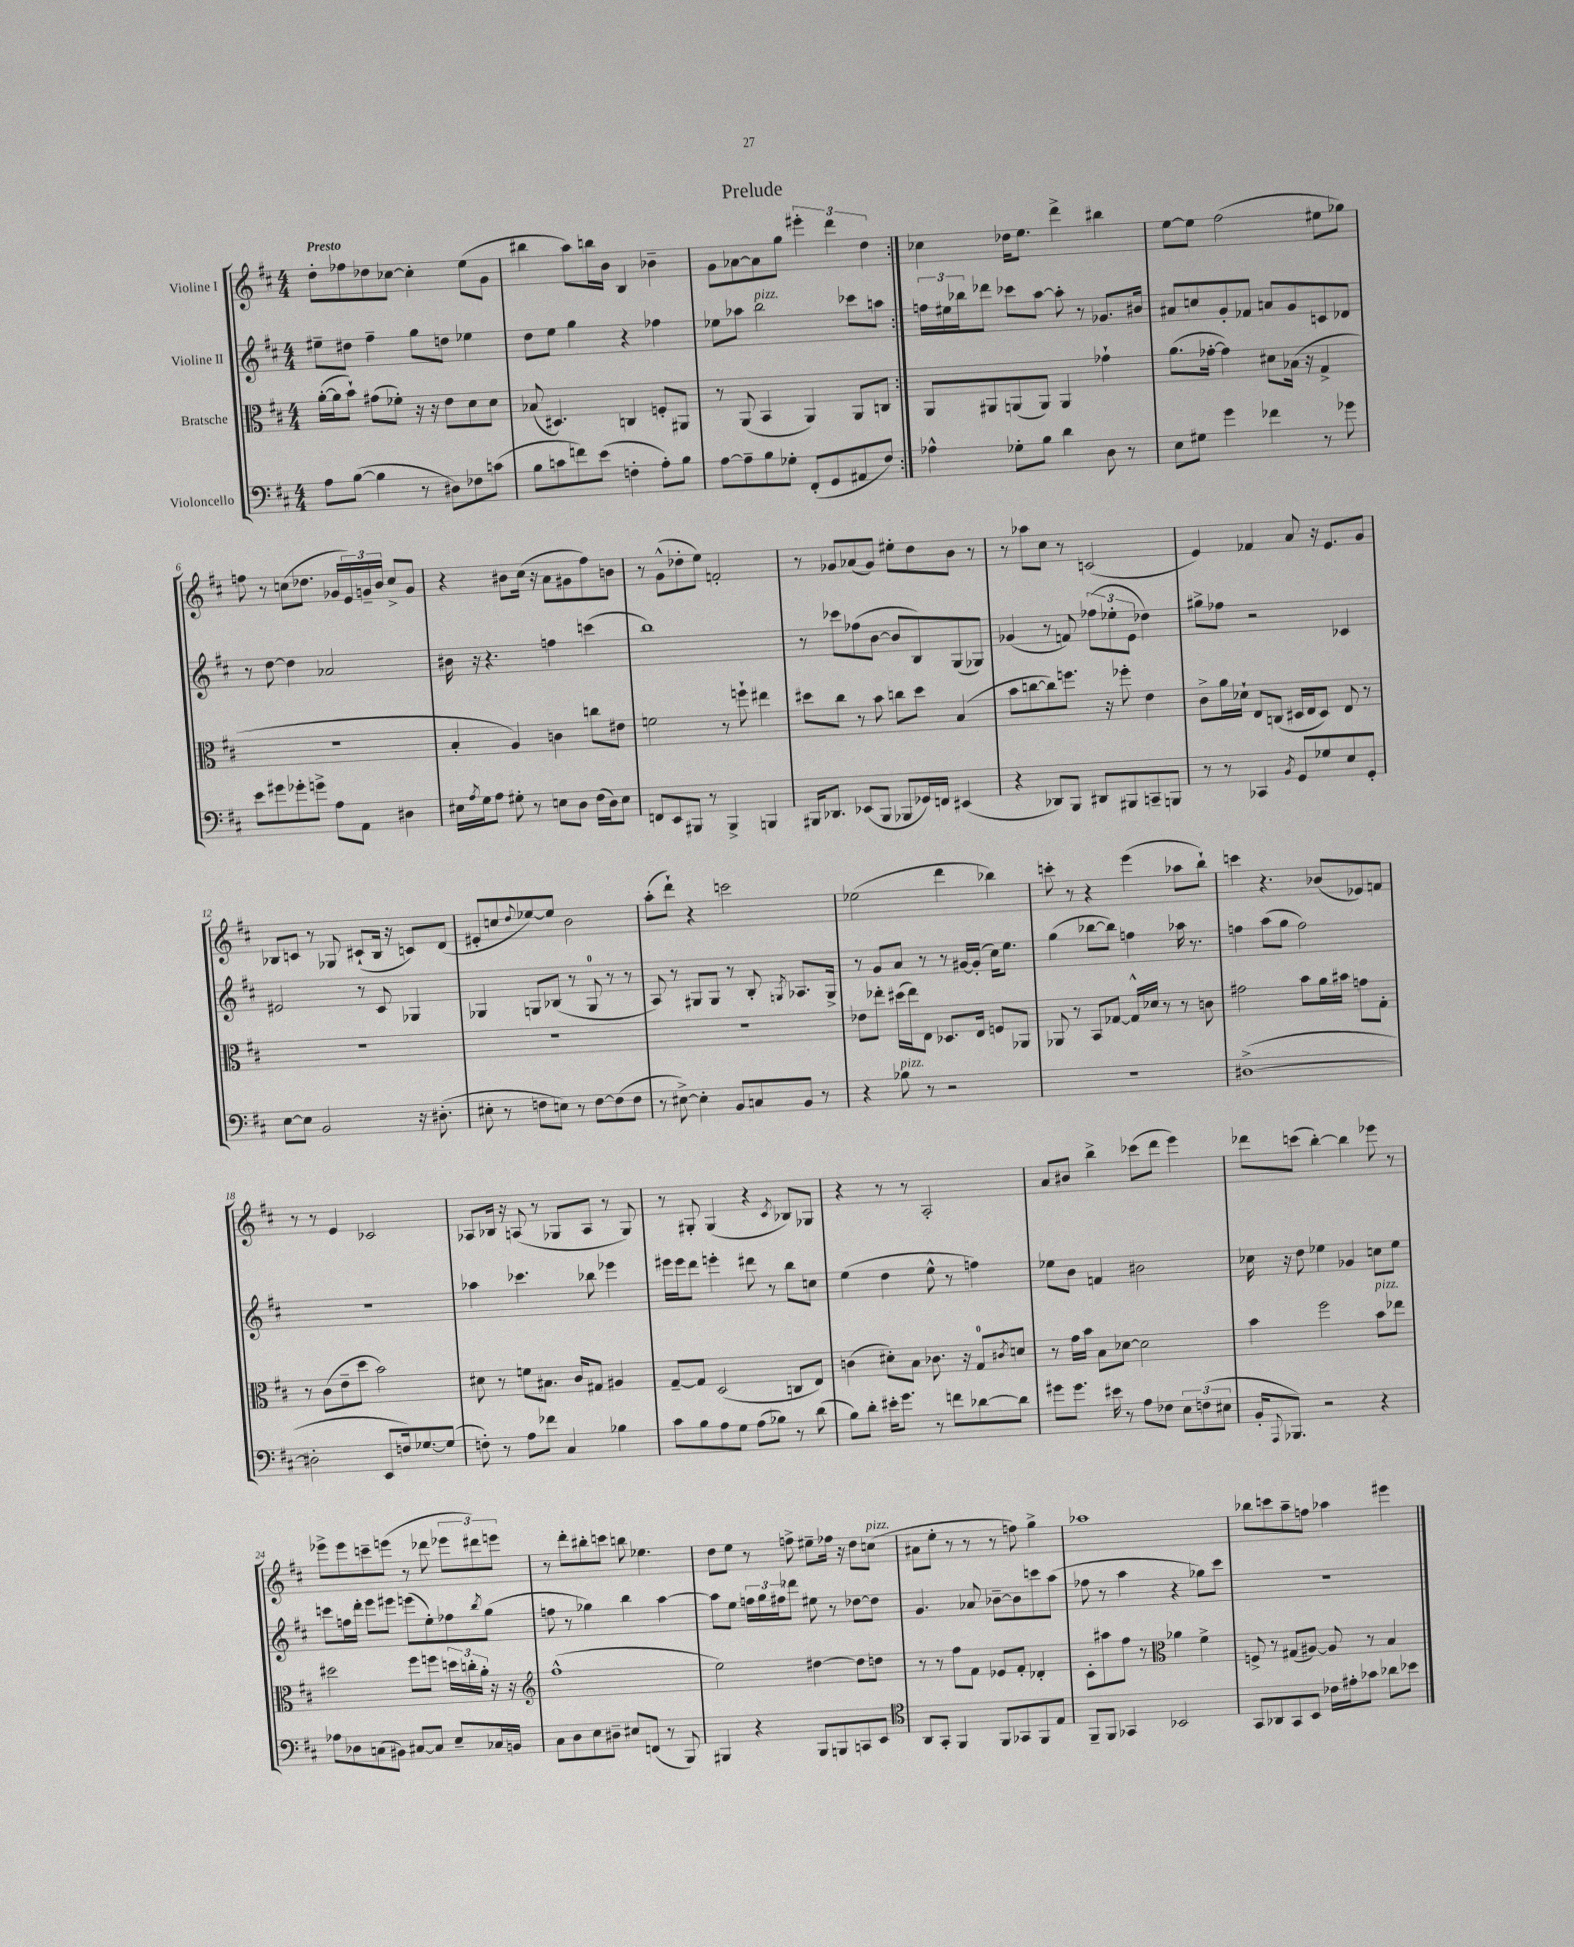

**kern	**kern	**kern	**kern
*staff4	*staff3	*staff2	*staff1
*clefF4	*clefC3	*clefG2	*clefG2
*k[f#c#]	*k[f#c#]	*k[f#c#]	*k[f#c#]
*M4/4	*M4/4	*M4/4	*M4/4
8A	([16a'	8ee#~	8dd'
.	16a]	.	.
([8B	8b`)	8dd#	8ff-
4B]	(8g#	4ff#~	8dd-
.	8f-')	.	[8cc-
8r	16r	8gg	4cc-']
.	16r	.	.
8D#)	8e	8dd	.
8F-	8d	4ee-	(8ee
(8c	8d	.	8g
=	=	=	=
8B	(8B-	8dd	4bb#
8c	4.D#)	8ee	.
8f)	.	4gg	8aa)
(8e	.	.	16bb
.	.	.	16b
4F'	4C	4r	4B
8A')	8F'	4ff-	4b-~
8B	8AA#	.	.
=	=	=	=
[8A	8r	8ee-	8g
8A~]	(8AA	8aa-	[8a-
8B	4BB	2bb	8a-]
8G-'	.	.	8gg
(8FF#'	4AA)	.	6eee#'
8GG	.	.	.
.	.	.	6ddd
8AA#	8AA	8ccc-	.
.	.	.	6dd
8F#)	8C	8aa	.
=:|!	=:|!	=:|!	=:|!
4A-^^	8AA	24ff	4cc-
.	.	24ee#	.
.	.	24bb-	.
.	8AA#	8ddd-	.
8G-'	(8AA	8ccc-	16dd-
.	.	.	8.ee
8B	8AA)	[8aa	.
4d	4AA	8aa']	4ddd^
.	.	8r	.
8D	4g-`	8.g-	4bb#
8r	.	.	.
.	.	16b#	.
=	=	=	=
8E	(8.a	8a#	[8ee
8G#	.	8cc	8ee]
.	[16g-'	.	.
4g	4g-])	8g'	(2ff#
.	.	8f-	.
4f-	8d#	8a	.
.	(16B-	8g	.
.	16r	.	.
8r	4G^	8c	8ee#
8g-	.	8d-	8gg-)
=	=	=	=
8e	1r	8r	8ff
8g#	.	[8dd	8r
8g-'	.	4dd]	(8cc
8g^	.	.	8.dd-
8A	.	2a-	.
.	.	.	16g-
8AA	.	.	24e)
.	.	.	24g~
.	.	.	24b
4D#	.	.	8cc^
.	.	.	8g
=	=	=	=
16E#	4B'	16b#	4r
8qA	.	.	.
16G	.	16r	.
8A	.	4.r	.
8G#'	4A)	.	8b#
8r	.	.	(16cc#
.	.	.	16r
8E	4c	4ff	8a
8D	.	.	8g#
(16F#	8cc	(4ccc	8ff#)
16D)	.	.	.
8E	8e#	.	8b
=	=	=	=
8FF	2f	1bb)	8r
8EE	.	.	(8g^^
8BBB#	.	.	8dd-'
8r	.	.	8ee)
4BBB#^	8r	.	2f'
.	8ff`	.	.
4BBB	4ee#	.	.
=	=	=	=
16BBB#	8dd#	8r	8r
8.DD-	.	.	.
.	8cc#	8ccc-	8g-
(8EE-	8r	(8ff-	(8a-
8BBB#	8b	[8b	8g-)
8BBB-	8cc	8b]	8ee#'
16GG-)	8dd#	8B)	8dd
16FF	.	.	.
(4EE#	(4B	(8G	8b
.	.	8G-)	8r
=	=	=	=
4r	8b	(4g-	8r
.	[8cc	.	8aa-
8DD-)	8cc])	8r	8cc#
8BBB	8.ff	8f)	8r
8DD#	.	(12ff-	(2c
.	16r	.	.
.	.	12ee-'	.
8BBB#	8ff-'	.	.
.	.	12e	.
8CC~	4e	4dd-)	.
8BBB	.	.	.
=	=	=	=
8r	8c#^	8gg#^	4e)
8r	16a	8ff-	.
.	16d-`	.	.
4CC-	8E	2r	4f-
.	(8C	.	.
8qBB	.	.	.
8GG	16D#	.	8a
.	16E	.	.
8G-	8D#)	.	16r
.	.	.	8.e
8E	8E	4c-	.
8GG'	8r	.	8g
=	=	=	=
[8E	1r	2e#	8B-
8E]	.	.	8c
2BB	.	.	8r
.	.	.	8G-
.	.	8r	(8c#`
.	.	8c#	16B-
.	.	.	16r
16r	.	4G-	8c)
(8.D#'	.	.	.
.	.	.	(8d
=	=	=	=
8E#'	1r	4G-	8e#'
8r	.	.	8cc
.	.	.	8qqdd
8F	.	8G	[8ee-)
8E)	.	(8B-	8ee-]
8r	.	8r	2b
[8F	.	8G	.
(8F]	.	8r	.
8F	.	8r	.
=	=	=	=
8r	1r	8A)	(8aa'
[8E#^)	.	8r	8ddd`)
4E#']	.	8G#	4r
.	.	8G#	.
8BB	.	8r	2ccc
8C	.	8B'	.
.	.	8qG	.
8BB	.	8.A-	.
8r	.	.	.
.	.	16G^	.
=	=	=	=
4r	8e-	8r	(2ee-
.	8ee-'	8g	.
8B-	(16dd#	8a	.
.	16ee-)	.	.
8r	8E	8r	.
2r	8.D-	8r	4ddd
.	.	[16g#	.
.	16E	(16g#']	.
.	8F	16cc#)	4bb-)
.	.	8.ee	.
.	8AA-	.	.
=	=	=	=
1r	8AA-	(4gg	8ccc'
.	8r	.	8r
.	8BB	[8bb-	4r
.	[8G-	8bb-])	.
.	16G-^^]	4ff	(4eee
.	16d-	.	.
.	8r	.	.
.	8r	16aa-	8aa-
.	.	8.r	.
.	8c	.	8bb`)
=	=	=	=
([1D#^	2g#	4ff	4ccc
.	.	(8aa	4.r
.	.	8gg	.
.	8b	2ff)	.
.	16a	.	(8b-
.	16b#	.	.
.	8g	.	8e-)
.	8G'	.	8f
=	=	=	=
2D#']	8r	1r	8r
.	(8c#	.	8r
.	8e~	.	4e
.	8dd	.	.
8EE	2b)	.	2c-
16F)	.	.	.
[8.G-	.	.	.
(8G-]	.	.	.
=	=	=	=
8F')	8d#	4aa-	8A-
8r	8r	.	16B-
.	.	.	16r
8A	8f	4.ccc-	(8A
8f-	8.B#	.	8r
4C#	.	.	8G-
.	16c#	.	.
.	8G#	8bb-	8A
4B-	4A#	4eee-	8r
.	.	.	8G-)
=	=	=	=
8c#	[8G~	16eee#	8r
.	.	16eee#	.
8B	8G]	8ddd	8G#'
8A	(2D	4eee'	(4G#
8G	.	.	.
(8A	.	8ddd#	4r
8B-)	.	8r	.
.	.	.	8qc#
8r	8C	8bb	8B-)
(8d	8E)	8cc	8G-
=	=	=	=
8B)	(4c	(4ee	4r
8d'	.	.	.
16e#'	8d#')	4dd	8r
8.g	.	.	.
.	8B	.	8r
8r	8.c-	8ee^^	2A'
8f	.	8r	.
.	16r	.	.
[8d-	8G	4ff)	.
.	8qc#	.	.
8d-]	8d	.	.
=	=	=	=
8g#	8r	8ee-	8a
8.g#	16g	8b	8b#
.	16b	.	.
.	8B	4f	4bb^
16e#	.	.	.
8r	[8d-	.	.
8A	2d-]	2b#	(8ccc-
8F-	.	.	8ddd
12E	.	.	4eee)
(12F	.	.	.
12E#	.	.	.
=	=	=	=
16BB'	4b	16cc-	8ddd-
8qqAAA	.	.	.
8.BBB-)	.	16r	.
.	.	8dd	(8ccc
2r	2ff#	4ee-	[4bb')
.	.	4g-	4bb]
4r	8b	8cc	8eee-
.	8ee-	8ee-	8r
=	=	=	=
8A-	2dd#	8ccc	8eee-^
8D-	.	16ff	8eee-
.	.	16ddd'	.
(8C	.	8eee	8ccc~
8BB#)	.	8eee#	(8eee
[8C#	8ff#	(8eee	8r
8C#]	8ff	8ee')	8ddd-
8E~	24dd	8ff-	12eee-
.	24cc'	.	.
.	24a'	.	12ddd#)
.	.	8qbb	.
16C-	16r	(8gg	.
.	.	.	12eee
16BB	16r	.	.
=	=	=	=
*	*clefG2	*	*
8C#	(1ff#^^	8ff	8r
8D	.	8r	8ddd'
8E	.	4gg-)	8bb#'
8D#~	.	.	8ccc
8E#	.	4bb	8bb
(8FF	.	.	4.ee-
8r	.	[4aa	.
8BBB)	.	.	.
=	=	=	=
4BBB#	2ee)	8aa]	8dd
.	.	8ee	8ee
4r	.	24ff	8r
.	.	24gg	.
.	.	24ff#	.
.	.	8ddd-	8ff^
8BBB#	[4dd#	8ee#	8ee#~
8BBB	.	8r	16ff-
.	.	.	16r
8CC	8dd#]	[8dd-	8dd
8EE	8dd	8dd-]	(8cc
=	=	=	=
*clefC4	*	*	*
8AA	8r	4.g	8a#
8GG'	8r	.	8ee'
4FF#	8ff#	.	8r
.	8f#	8a-	8r
8FF#	8e-	[8b-~	8r
8GG-	8f#'	8b-]	8ff)
8FF#	4d-'	8ccc	4gg^
8E	.	(8aa	.
=	=	=	=
8FF#~	8c#'	8ff-	1aa-
8FF#	8aa#	8r	.
4GG-	8ff#	4aa	.
.	8r	.	.
*	*clefC3	*	*
2BB-	4a-	4r	.
.	4f#^	8gg-)	.
.	.	8ccc#	.
=	=	=	=
8GG	8F^	1r	8bb-
8AA-	8r	.	8ccc
8GG	(8G#	.	8aa~
8BB	[8A#)	.	8ff
16c-	8A#]	.	4aa-
16e#'	.	.	.
8g-	8r	.	.
8a-	4B	.	4eee#
8b-	.	.	.
==	==	==	==
*-	*-	*-	*-
